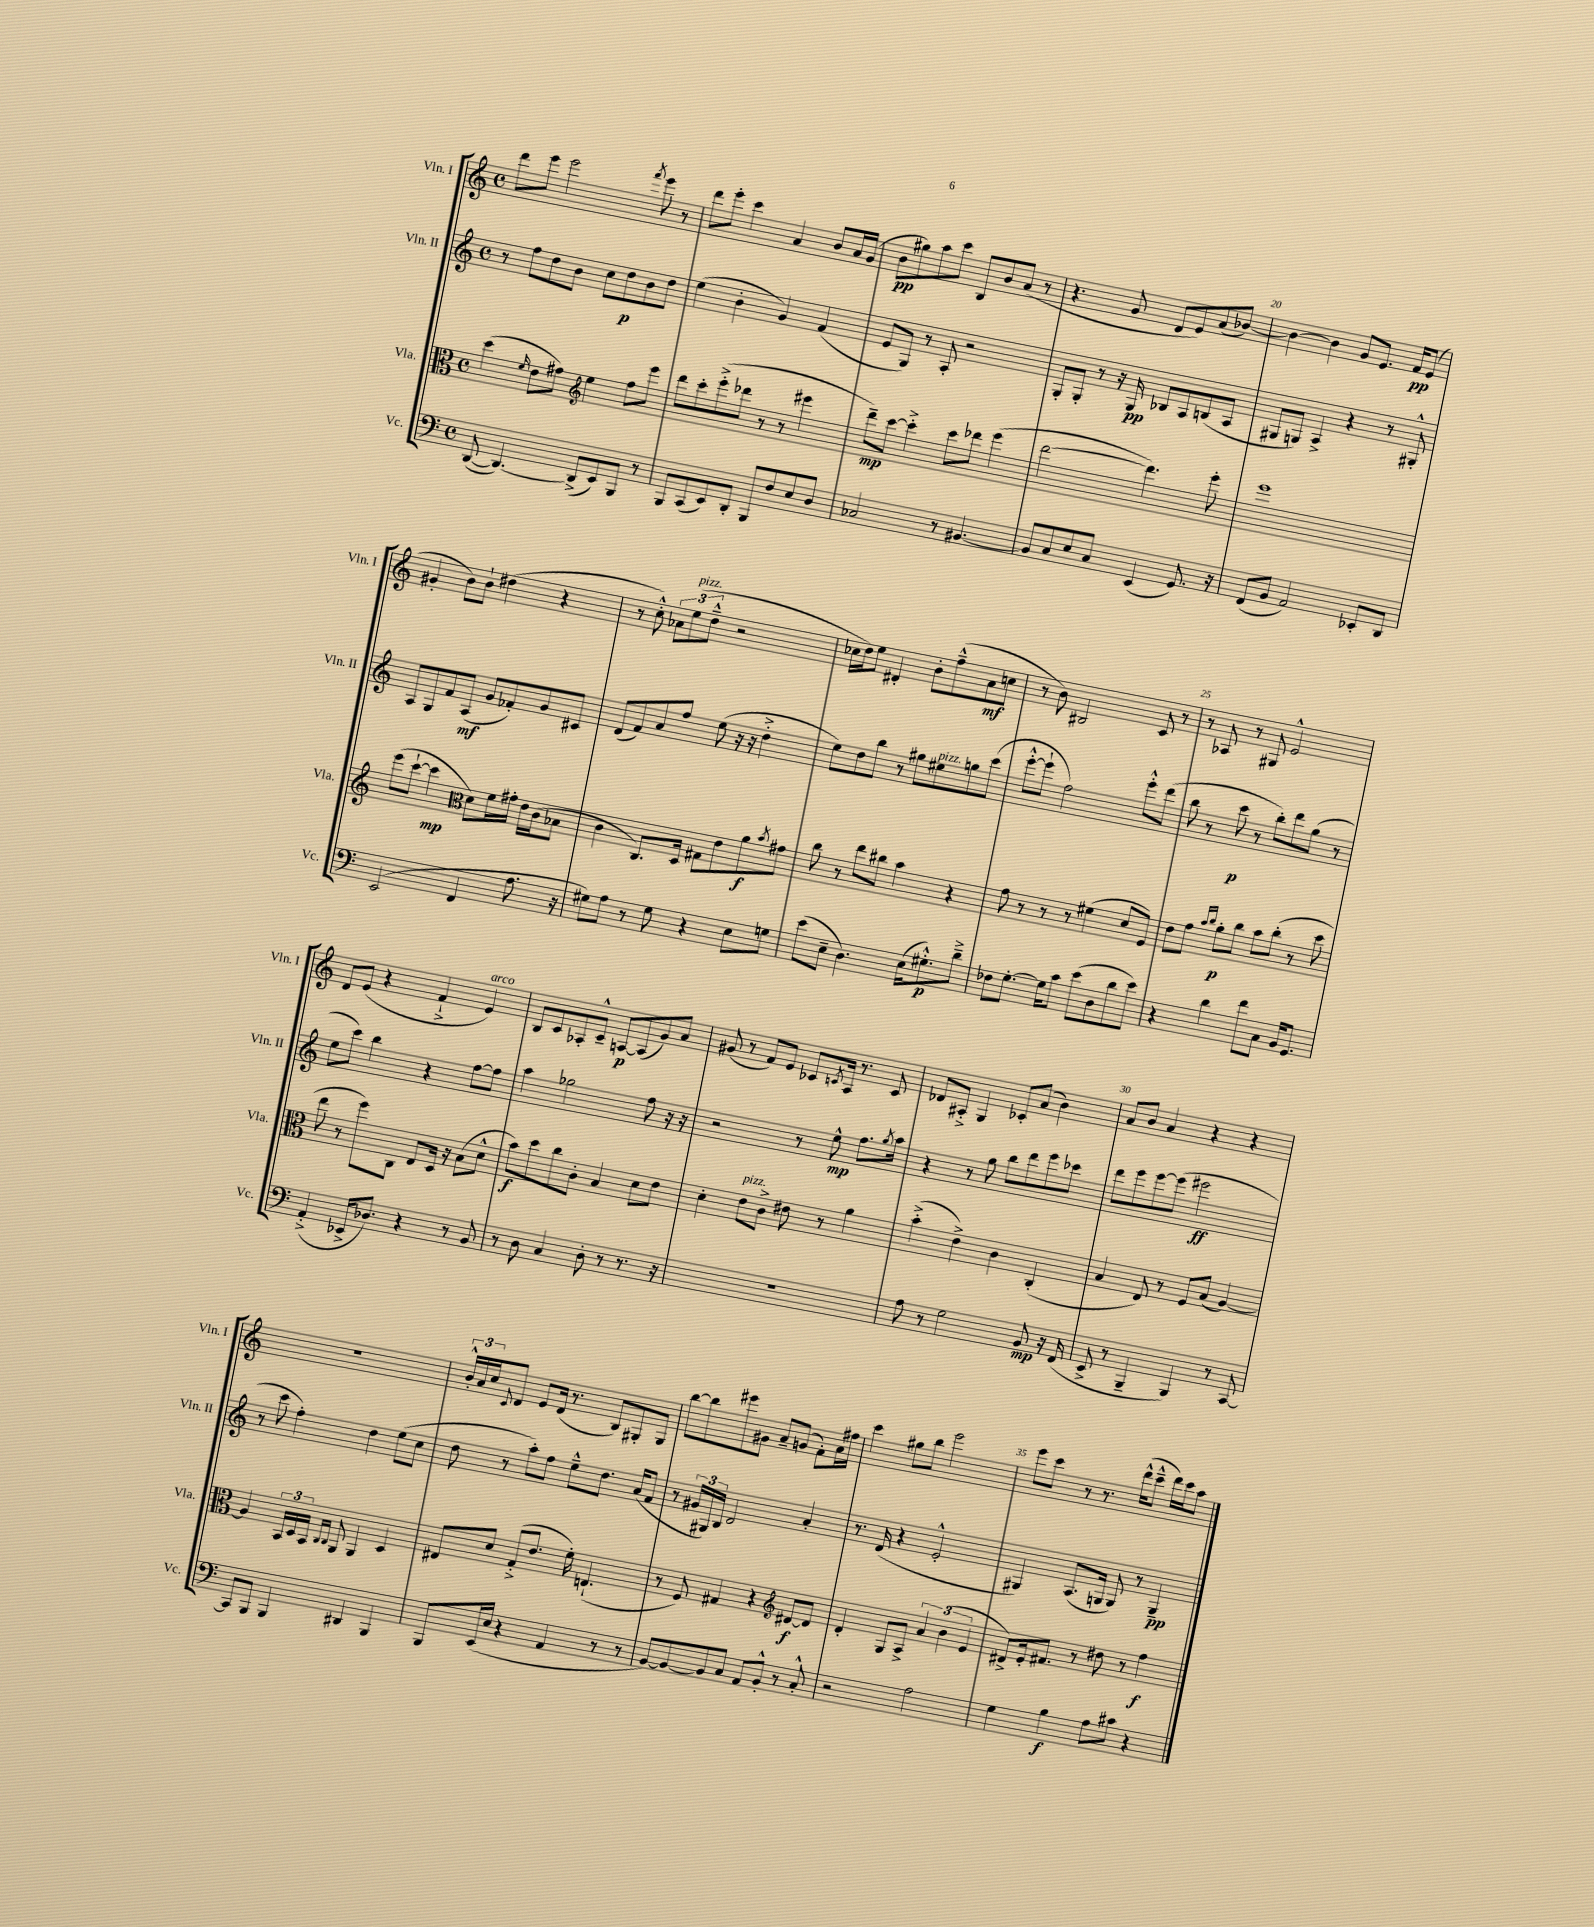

**kern	**kern	**kern	**kern
*staff4	*staff3	*staff2	*staff1
*clefF4	*clefC3	*clefG2	*clefG2
*k[]	*k[]	*k[]	*k[]
*M4/4	*M4/4	*M4/4	*M4/4
*met(c)	*met(c)	*met(c)	*met(c)
([8DD	(4dd	8r	8ddd
4.DD_)	.	8ff	8eee
.	16qqf	.	.
.	8e	8dd	2eee
.	8g#)	8b	.
*	*clefG2	*	*
(8DD^]	4ee	8cc	.
8EE)	.	8dd	.
.	.	.	8qfff
8BBB	8ff	8b	8eee
8r	8eee	8dd	8r
=	=	=	=
8BBB	8ddd	(4ee	8ddd
(8CC	8ccc'	.	8eee'
8EE)	(8eee'^	4b'	4ccc
8DD'	8ddd-	.	.
8BBB	8r	4g)	4a
8F	8r	.	.
8E	4eee#	(4f	8b
8D	.	.	16a
.	.	.	(16g
=	=	=	=
2C-	8ddd~)	8e	8b
.	[8ccc	8G)	8gg#)
.	4ccc'^]	8r	8aa
.	.	8A'	8ccc
8r	8ccc	2r	8B
[4.BB#	8ddd-	.	8b
.	(4eee	.	(8a
.	.	.	8r
=	=	=	=
8BB#]	[2ddd	8G'	4.r
8C	.	8G'	.
8E	.	8r	.
8C	.	16r	8g
.	.	16G	.
(4EE	4.ddd])	8B-	8d
.	.	8A	8e)
8.GG)	.	(8B	(8a
.	8eee'	8A	[8b-)
16r	.	.	.
=	=	=	=
(8FF	1eee	8G#	4b-_
8BB	.	8G)	.
2AA)	.	4A^	4b-]
.	.	4r	8g
.	.	.	8.e
8EE-'	.	8r	.
.	.	.	16f
8DD	.	8G#'^^	(8e
=	=	=	=
(2EE	(8eee	8A	4g#'
.	[8ccc`	8G	.
.	4ccc]	8f	8b)
.	.	(8A	8b`
*	*clefC3	*	*
4FF	8d)	8g	(4dd#
.	16f	8f-')	.
.	16g#'	.	.
8.A	16e	8g	4r
.	(16c	.	.
.	8B-	8c#	.
16r	.	.	.
=	=	=	=
8G#)	4c	(8d	8r
8A	.	8f)	8cc'^^)
8r	8.C)	8a	12a-
.	.	.	(12ee
8G#	.	8ff	.
.	.	.	12dd~^^
.	16D	.	.
4r	8G#	(8ee	2r
.	8e	16r	.
.	.	16r	.
8E	8a	4dd'^	.
.	8qb	.	.
8G	8g#	.	.
=	=	=	=
(8e	8cc	8ee)	16cc-
.	.	.	16dd)
8E~	8r	8dd	8ee
4.D)	8ee	8bb	4d#'
.	8cc#	8r	.
.	4b	8gg#	8b'
(16E	.	8ee#	(8ff~^^
8.G#'^^)	.	.	.
.	4r	8gg	8a
8d~^	.	(8ccc	8cc
=	=	=	=
8F-	8g	[8eee'^^	8r
[8.G'	8r	8eee`]	8b)
.	8r	2ff)	2B#
16G]	.	.	.
8c	8r	.	.
(8e	(4f#	.	.
8D	.	.	.
8d	8d	8eee'^^	8c
8e)	8F)	(8ddd	8r
=	=	=	=
4r	8e	8bb	8r
.	8g	8r	8A-
.	16qqb	.	.
.	16qqcc	.	.
4d	8a'	8ccc	8r
.	8cc	8r	8G#
8f	8b	8bb')	2e^^
8C	(8cc'	8ddd	.
16BB	8r	(8gg	.
8.GG	.	.	.
.	8dd	8r	.
=	=	=	=
(4AA'^	8ee	8ee	8d
.	8r	8ccc)	(8e
16EE-^	8ff)	4bb	4r
8.D-)	.	.	.
.	8C	.	.
4r	8E	4r	4f`^
.	16D	.	.
.	16r	.	.
8r	(8B	[8ff	4e)
8BB	8d^^	8ff]	.
=	=	=	=
8r	8b)	4aa	8B
8D	8dd	.	8c
4C	8cc	2gg-	8A-'
.	8c'	.	8c~^^
8D'	4B	.	[8A
8r	.	.	(8A]
8.r	8d	8ff	8g)
.	8e	16r	8a
16r	.	16r	.
=	=	=	=
1r	4d'	2r	(8g#
.	.	.	8r
.	8e	.	8f)
.	8c^	.	8e
.	8e#	8r	8c-
.	.	.	8qc
.	8r	8ee^^	16A
.	.	.	8.r
.	4a	8.ff	.
.	.	.	8c
.	.	8qgg	.
.	.	16aa	.
=	=	=	=
8A	(4b'^	4r	8d-
8r	.	.	8A#'^
2G	4e^)	8r	4G
.	.	8gg	.
.	4c	8bb	8c-'
.	.	8ddd	(8a
8BB	(4C'	8eee	4b)
16r	.	8ccc-	.
(16FF	.	.	.
=	=	=	=
8EE^	4B	8ddd	8a
8r	.	8eee	8b
4BBB~	8E)	[8eee	4a
.	8r	(8eee]	.
4BBB)	8F	2eee#	4r
.	(8B	.	.
8r	[4A)	.	4r
[8CC	.	.	.
=	=	=	=
8CC]	4A]	8r	1r
8BBB	.	8ccc	.
4BBB	24BB	4ff')	.
.	24D	.	.
.	24BB	.	.
.	16qqC	.	.
.	16qqC	.	.
.	8AA	.	.
4DD#	4AA	4dd	.
4BBB	4D	(8ee	.
.	.	8cc	.
=	=	=	=
8BBB	8E#	8dd	24b'^^
.	.	.	24a
.	.	.	24cc
.	.	.	8qqc
(16EE	8d	8r	8d
16E	.	.	.
4r	(8G'^	8aa')	8e
.	8.e	8ff	(16d
.	.	.	8.r
4AA	.	8ee~^^	.
.	16f')	.	.
.	(4.E`	8.dd	8B)
8r	.	.	8G#'
.	.	(16a	.
8r	.	8f	8G#
=	=	=	=
[8BB)	8r	8r	[8bb
8BB_	8F)	24g#	8bb]
.	.	24G#)	.
.	.	24B	.
8BB]	4G#	2d	8eee#
8C	.	.	8g#
8AA	4r	.	8a~
8BB'^^	.	.	(8g
*	*clefG2	*	*
8r	[8d#	4a'	8f')
8C'^^	8d#]	.	16a
.	.	.	16ff#
=	=	=	=
2r	4d'	8.r	4ccc
.	.	(16d	.
.	8G	4r	8gg#
.	8A^	.	8bb
2A	6a	2e'^^	2eee
.	(6b	.	.
.	6e	.	.
=	=	=	=
4G	8d#^)	4G#)	8eee
.	16e'	.	8ccc
.	8.f#	.	.
4B	.	(8.A	8r
.	8r	.	8.r
.	.	16G	.
8A	8dd#	8G)	.
.	.	.	(16ddd^^
8c#	8r	8r	8ccc~^^
4r	4ff	4G~	16ddd)
.	.	.	16ccc
.	.	.	8aa
==	==	==	==
*-	*-	*-	*-
